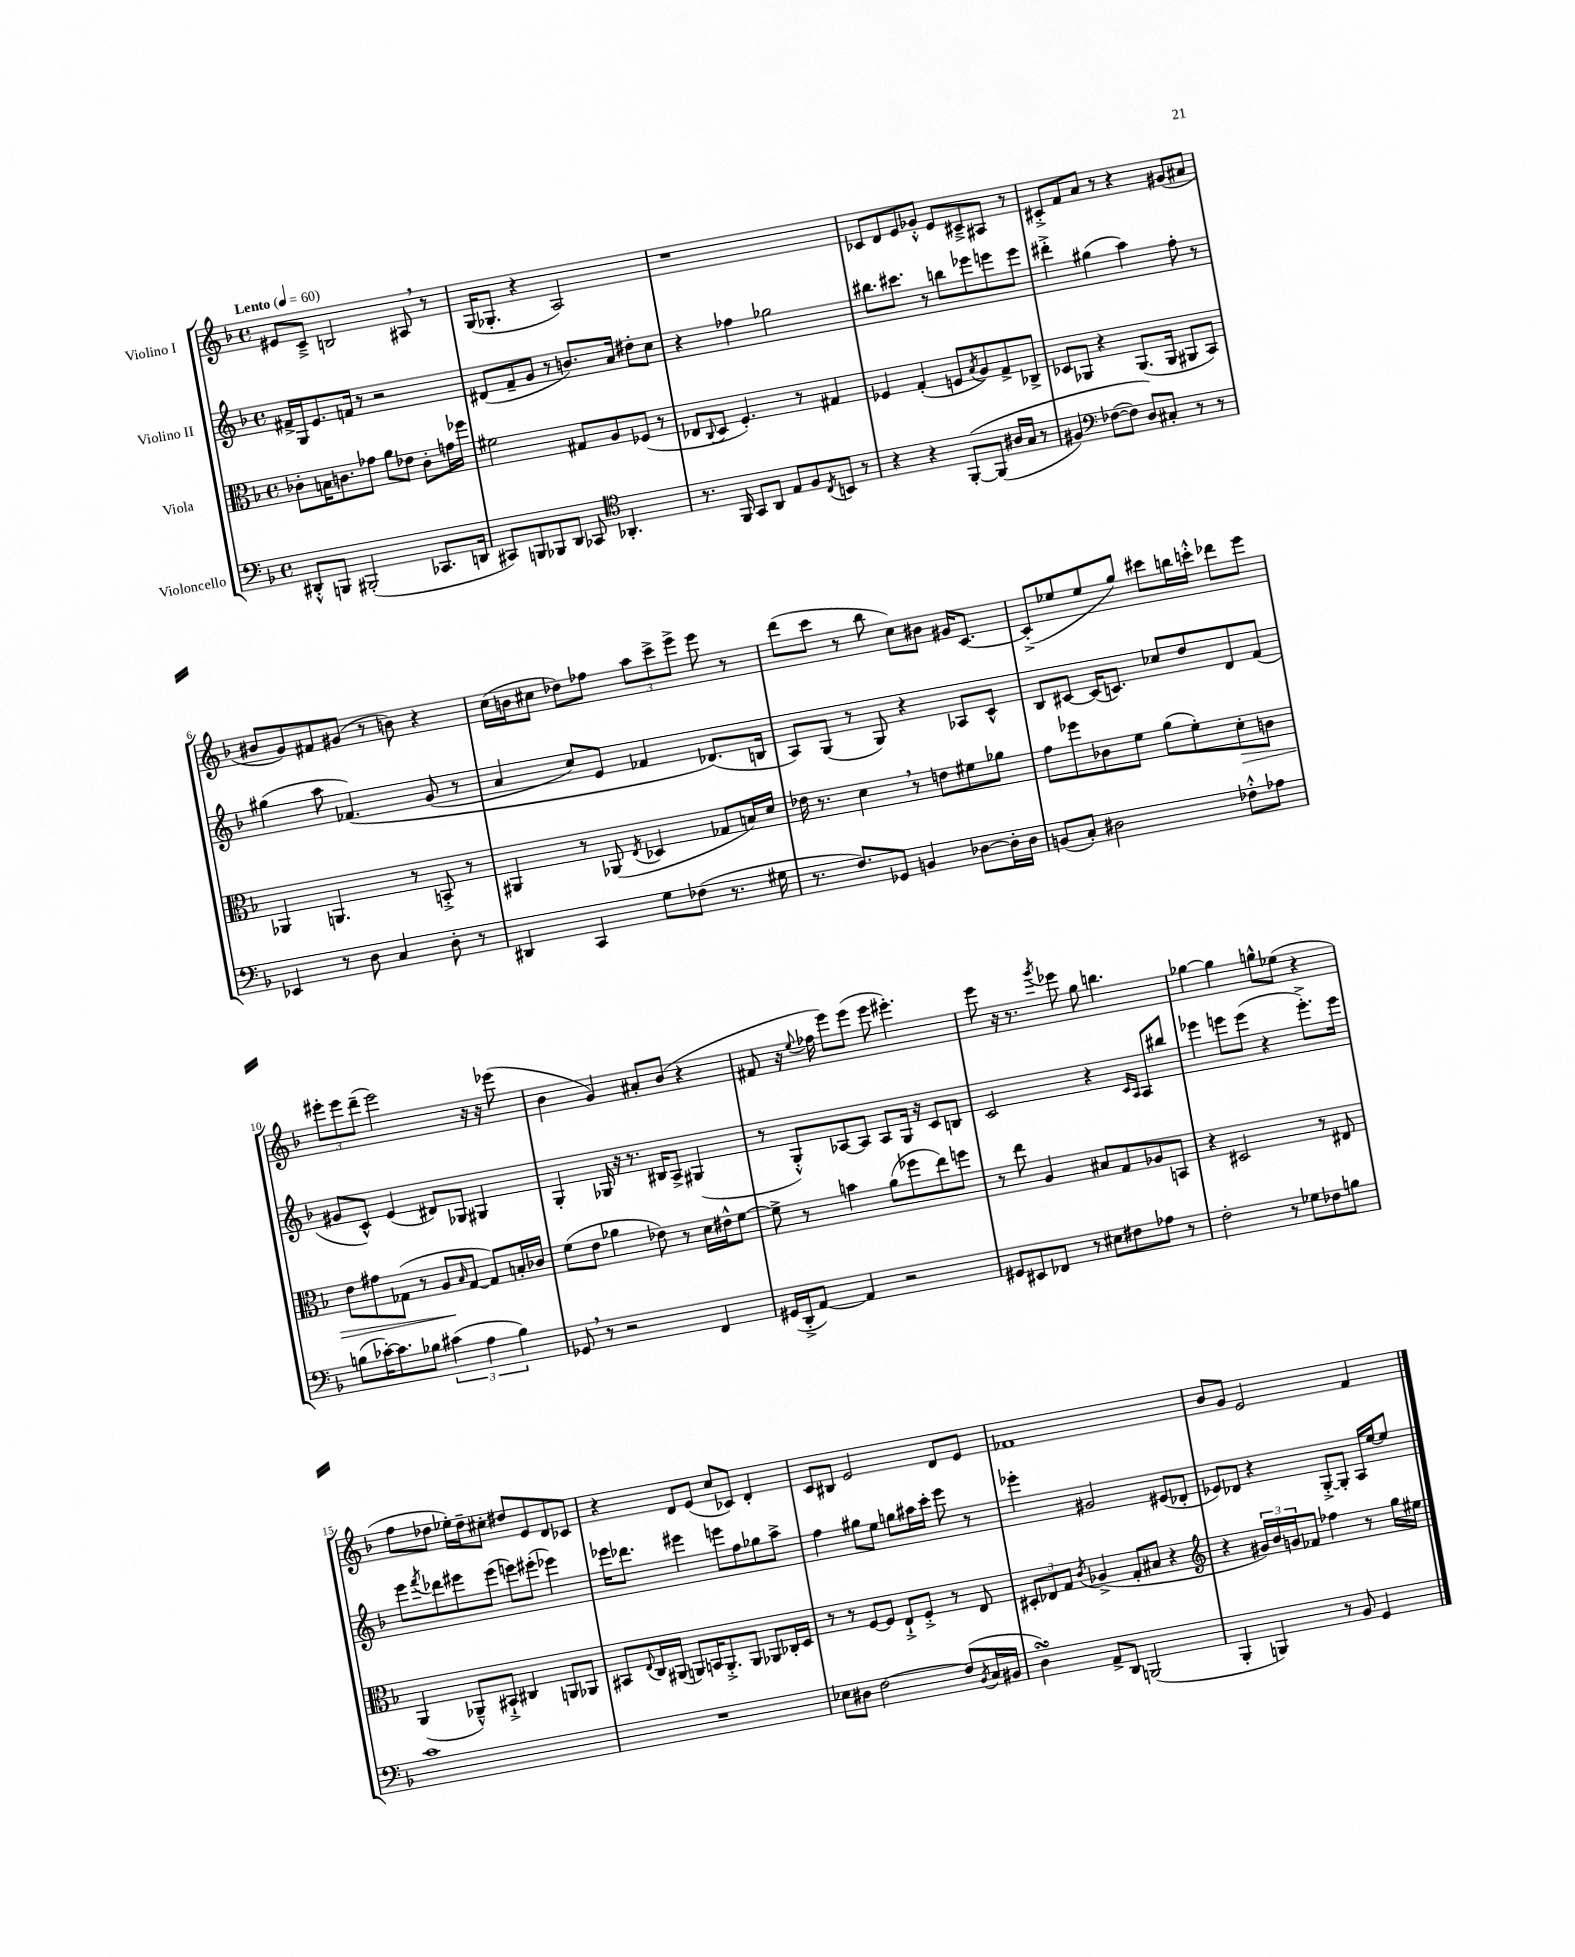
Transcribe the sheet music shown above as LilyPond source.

<<
\new StaffGroup <<
\new Staff = "s0" \with { instrumentName = "Violino I" } {
    \clef treble \key f \major \defaultTimeSignature \time 4/4 \tempo "Lento" 4 = 60
    eis'8 c'8---> b2 ais8 \breathe r8 |
    g16( ges8.-. r4 a2) |
    r1 |
    ces'8 d'8 e'8 ges'8-.-^ e'8 cis'8---> ais8 r8 |
    cis'8-.-> f'8 a'8 r8 r4 gis'8( ais'8 |
    bis'8 g'8) fis'8 gis'8( r8 b'8) r4 |
    c''16( b'16 cis''8 des''8) fes''8 \tuplet 3/2 { a''8 c'''8-> e'''8-> } e'''8 r8 |
    d'''8( c'''8 r8 bes''8 c''8) bis'8 gis'16 c'8.~ |
    c'8-.->( ees''8 ees''8 g''8) cis'''8 b''16 c'''16-.-^ des'''8 e'''8 |
    \tuplet 3/2 { eis'''8-. eis'''8 d'''8--( } eis'''2) r16 r16 ees'''8( |
    bes'4 g'4) ais'8-. bes'8( r4 |
    fis'8 r16 \appoggiatura { e''8 } fes''16 e'''8) e'''8( e'''8 eis'''4.-.) |
    e'''8 r16 r8. \acciaccatura { g'''8 } ees'''8 g''8 b''4. |
    ges''4~ ges''4 g''8-^ ees''8( r4 |
    f''8 des''8 ees''16-.) des''16-- cis''8-. dis''8 e'8 d'8 ces'8 |
    r4 d'8 e'8( c''8 ces'8) d'4-. |
    c'8 bis8 e'2 d'8 e'8 |
    fes'1 |
    bes'8 g'8 e'2 f'4 \bar "|." |
}
\new Staff = "s1" \with { instrumentName = "Violino II" } {
    \clef treble \key f \major \defaultTimeSignature \time 4/4
    fis'16-> g16 e'8. f'16 r8 r2 |
    dis'8( f'8-- g'8 r8 b'8.) a'16 dis''8-. c''8 |
    r4 fes''4 ges''2 |
    bis''8. cis'''8. r8 b''8 ees'''8 e'''8 e'''8 |
    dis'''4-.-> gis''4( a''4) f''8-. r8 |
    gis''4( a''8 fes'4.)\( g'8( r8 |
    a'4 c''8) e'8 fes'4 des'8.(\) b16 |
    a8) g8( r8 g8) r4 aes8 c'8-^ |
    bes8 cis'8~ cis'16( c'8.) ces''8 d''8 d'8 f'8( |
    gis'8 c'8-^) e'4( dis'8) ges8 gis4 |
    g4-. ges16 r16 r8. bis16 a8-> gis4( |
    r8 g8-.-^) aes8~ aes8 aes8 g16 r16 c'8 b8 |
    c'2 r4 \grace { c'16 a16 } a8 bis''8 |
    ees'''4 e'''8 e'''8( r4 e'''8.-.->) e'''16 |
    e'''8 \acciaccatura { f'''8 } des'''8 eis'''8 eis'''8( e'''8) eis'''8-.( ees'''4) |
    ees'''16 des'''8. eis'''4 e'''8 f''8 ges''8 a''8-> |
    f''4 gis''8 e''8 g''8 ais''16 c'''16-. e'''8 r8 |
    ees'''4-. gis'2 eis'8( des'8-. |
    ees'8) des'8 r4 g8~-.-> g8-. a16 e''16~ e''8 \bar "|." |
}
\new Staff = "s2" \with { instrumentName = "Viola" } {
    \clef alto \key f \major \defaultTimeSignature \time 4/4
    ces'8-. b16 c'8. ges'8 a'8 ees'8 c'8-. g'16 fes''16 |
    fis'2 gis8 a8 fes8( r8 |
    ees8 \appoggiatura { c8 } d8 f4.-.) r8 gis4 |
    fes4 g4-.( f8 \acciaccatura { bes8 } a8) g8-> ces8-> |
    des8 aes,8 r4 aes,8.( aes,16 ais,8 bes,8) |
    aes,4 a,4. r8 b,8-.-> r8 |
    ais,4 r8 aes,8( \acciaccatura { e8 } des4 ges8 b16) d'16 |
    ees'16 r8. d'4 \breathe r8 e'8 fis'8 aes'8 |
    g'8 fes''8 ces'8 f'8 a'8( f'8-.) d'8-.\> c'8 |
    e'8 gis'8 ges8( r8 a8\! \grace { bes16 } ges8~ ges8) b16-. ces'16 |
    f'8( e'8 aes'4 ees'8) r8 d'16 eis'16-^ f'8~ |
    f'8-> r8 b'4 a'8( fes''8 e''8) f''8 |
    r8 e''8 a4 bis8 g8 aes8 b,8 |
    r4 dis2 r8 eis8 |
    a,4( aes,8---^) bis,8-!-> cis4 a,8 aes,8 |
    bis,8 \appoggiatura { e8 } c16 ais,16( a,8) b,16 a,8.-.-> a,8 aes,8 ces16-. d16 |
    r8 r8 f8~ f8 e8-!-> f8-.-> r8 e8 |
    \tuplet 3/2 { dis8-. ees8 g8 } \acciaccatura { c'8 } aes4->( g8-. bis8 r4 |
    \clef treble r4 \tuplet 3/2 { gis'16) bes'16 g'16 } fes'8 fes''4 r8 g''16 eis''16 \bar "|." |
}
\new Staff = "s3" \with { instrumentName = "Violoncello" } {
    \clef bass \key f \major \defaultTimeSignature \time 4/4
    dis,8-.-^ b,,8 bis,,2-.( ces,8. d,16 |
    cis,8) b,,8 bes,,8 d,8 ces,8 \clef tenor aes,4.-. |
    r8. f,16 g,8 a,8 e8 f8 \acciaccatura { c8 } b,8 r8 |
    r4 r4 f,8~-.\( f,8( ais16 g16 r8 |
    fis4) \clef bass fes8~( fes8) d8\) cis8-. r8 r8 |
    ees,4 r8 d8 c4 d8-. r8 |
    dis,4 c,4 g8 fes8( r8. gis16 |
    r8. f8.) ges,8 b,4 des8~ des16-. des16 |
    b,8( c8-.) dis2 fes8-.-^ aes8 |
    b8( ces'16~-.) ces'8. bes8 \tuplet 3/2 { cis'4( a4 bes4) } |
    ges,8 \breathe r8 r2 f,4 |
    gis,16( d,16-.-> a,8~) a,4 r2 |
    gis,8 eis,8 fes,8 r8 eis8 fis8 aes8 r8 |
    f2-. r8 ges8 fes8 b8 |
    c'1 |
    R1 |
    ees8 dis8 f2~ f8( \acciaccatura { bes,8 } c16 bis,16 |
    d4\turn) a,8-> d,8 b,,2( |
    bes,,4-. b,,4) r8 bes,8 g,4 \bar "|." |
}
>>
>>
